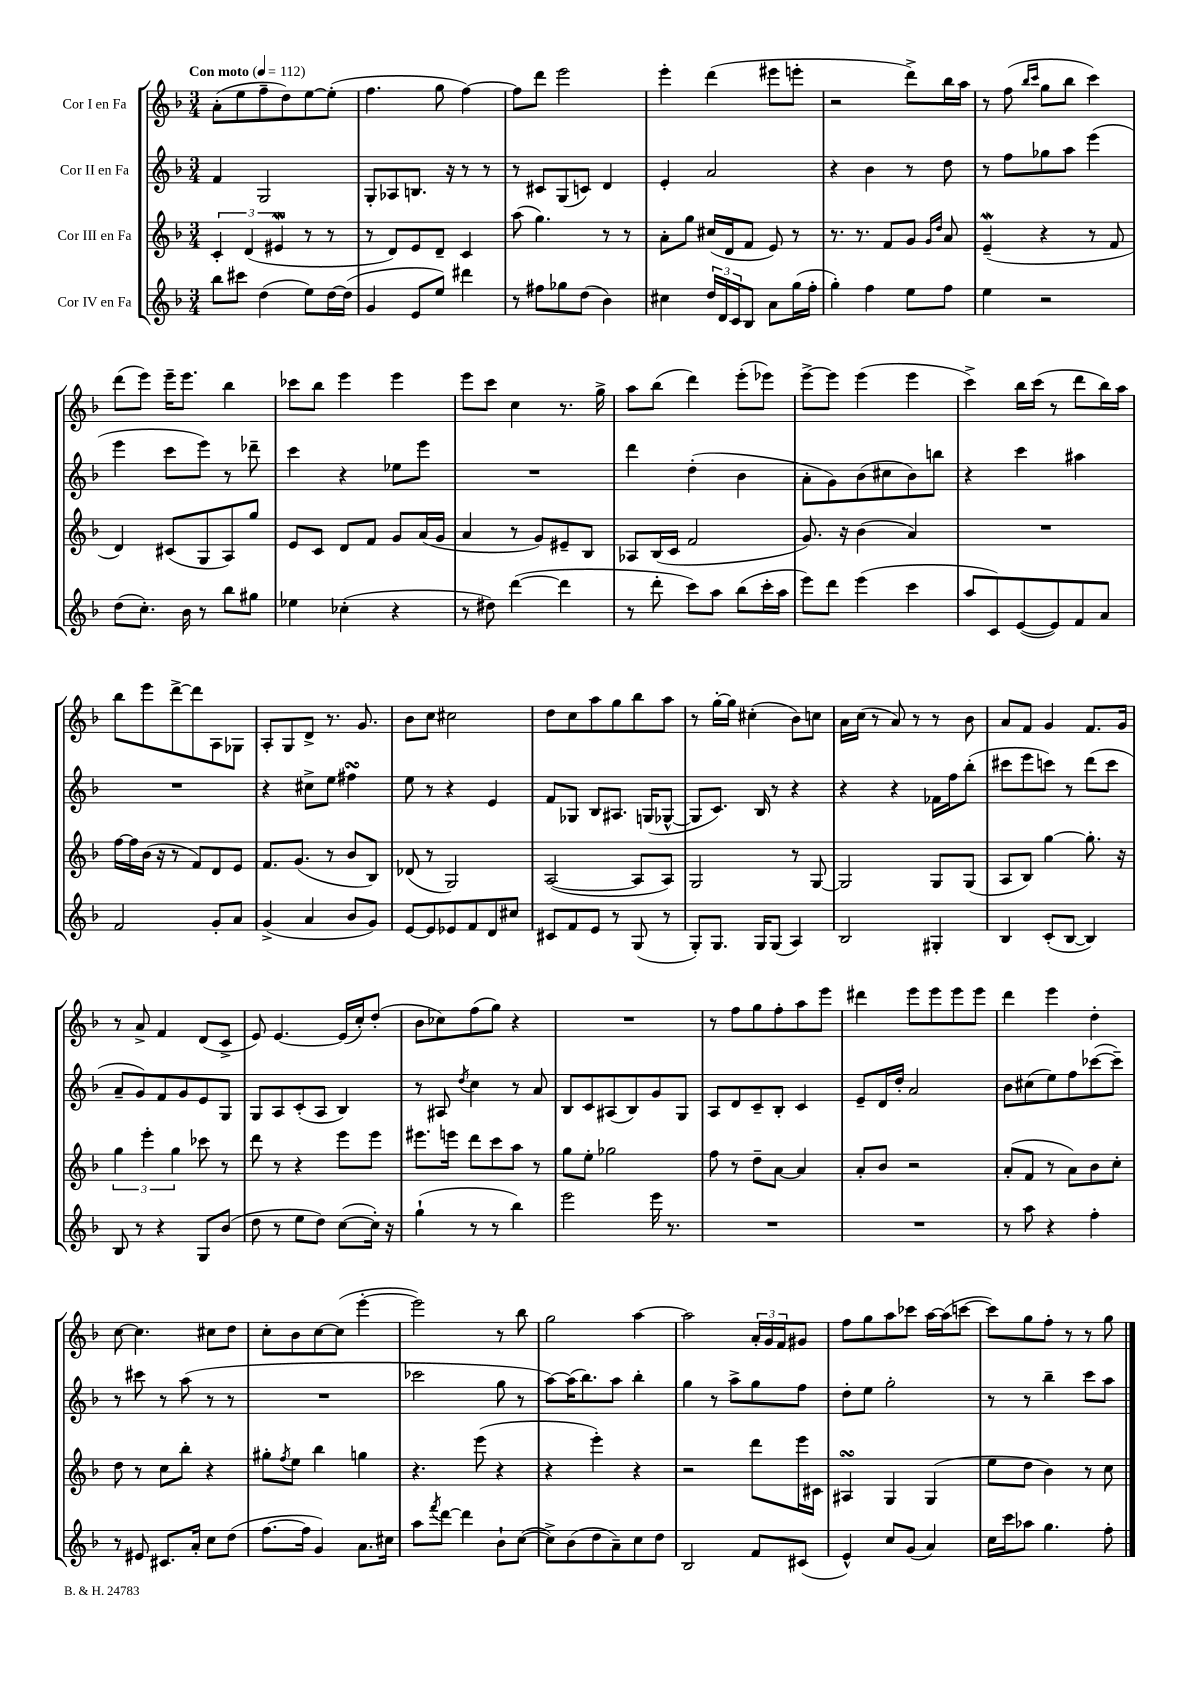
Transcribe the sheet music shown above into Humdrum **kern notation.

**kern	**kern	**kern	**kern
*staff4	*staff3	*staff2	*staff1
*clefG2	*clefG2	*clefG2	*clefG2
*k[b-]	*k[b-]	*k[b-]	*k[b-]
*M3/4	*M3/4	*M3/4	*M3/4
*MM112	*MM112	*MM112	*MM112
8bb-\L	6c'/	4f/	(8a'\L
8ccc#\J	.	.	8ee\
.	(6d/	.	.
(4dd\	.	2G/	8ff~\
.	6e#/	.	.
.	.	.	8dd\)
8ee\L)	8r	.	[8ee\
[16dd\L	8r	.	(8ee'\]J
(16dd\]JJ	.	.	.
=	=	=	=
4g/	8r	8G'/L	4.ff\
.	8d/L)	8A-/	.
8e/L	8e/	8.B/J	.
8ee/J)	8d~/J	.	8gg\
.	.	16r	.
4ddd#\	4c/	8r	[4ff\)
.	.	8r	.
=	=	=	=
8r	(8aa\	8r	8ff\]L
8ff#\L	4.gg\)	8c#/L	8ddd\J
8gg-\	.	(8G/	2eee\
(8dd\J	.	8c/J)	.
4b-\)	8r	4d/	.
.	8r	.	.
=	=	=	=
4cc#\	8a'\L	4e'/	4eee'\
.	8gg\J	.	.
24dd/LL	(16cc#/LL	2a/	(4ddd\
24d/	.	.	.
.	16d/J	.	.
24c/J	.	.	.
8B-/J	8f/J	.	.
8a\L	8e/)	.	8eee#\L
(16gg\L	8r	.	8eee'\J
16ff'\JJ	.	.	.
=	=	=	=
4gg'\)	8.r	4r	2r
.	8.r	.	.
4ff\	.	4b-\	.
.	8f/L	.	.
8ee\L	8g/J	8r	8ddd^\L)
.	16qqg/LL	.	.
.	16qqdd/JJ	.	.
8ff\J	8a/	8dd\	16bb-\L
.	.	.	16aa\JJ
=	=	=	=
4ee\	(4e~/	8r	8r
.	.	8ff\L	(8ff\
.	.	.	16qqbb-/LL
.	.	.	16qqccc/JJ
2r	4r	8gg-\	8gg\L
.	.	8aa\J	8bb-\J
.	8r	(4eee\	4ccc\)
.	8f/	.	.
=	=	=	=
(8dd\L	4d/)	4eee\	(8ddd\L
8.cc'\J)	.	.	8eee\J)
.	(8c#/L	8ccc\L	16eee~\LK
16b-\	.	.	8.eee\J
8r	8G/	8eee\J)	.
8bb-\L	8A/)	8r	4bb-\
8gg#\J	8gg/J	8ddd-~\	.
=	=	=	=
4ee-\	8e/L	4ccc\	8ccc-\L
.	8c/J	.	8bb-\J
(4cc-'\	8d/L	4r	4eee\
.	8f/J	.	.
4r	8g/L	8ee-\L	4eee\
.	(16a/L	8eee\J	.
.	16g/JJ	.	.
=	=	=	=
8r	4a/	2.r	8eee\L
8dd#\)	.	.	8ccc\J
([4ddd\	8r	.	4cc\
.	8g/L)	.	.
4ddd\]	8e#~/	.	8.r
.	8B-/J	.	.
.	.	.	16gg^\
=	=	=	=
8r	8A-/L	4ddd\	8aa\L
8ddd'\	(16B-/L	.	(8bb-\J
.	16c/JJ	.	.
8ccc\L)	2f/	(4dd'\	4ddd\)
8aa\J	.	.	.
(8bb-\L	.	4b-\	(8eee'\L
16ccc'\L	.	.	8eee-\J)
16aa\JJ	.	.	.
=	=	=	=
8eee\L)	8.g/)	8a'\L	[8eee^\L
8ddd\J	.	8g\)	8eee\]J
.	16r	.	.
(4eee\	(4b-\	(8b-\	(4eee\
.	.	8cc#\	.
4ccc\	4a/)	8b-\)	4eee\
.	.	8bb\J	.
=	=	=	=
8aa/L	2.r	4r	4ccc^\)
8c/)	.	.	.
([8e/	.	4ccc\	16bb-\LL
.	.	.	(16ccc\JJ
8e/])	.	.	8r
8f/	.	4aa#\	8ddd\L
8a/J	.	.	16bb-\L)
.	.	.	16aa\JJ
=	=	=	=
2f/	[16ff\LL	2.r	8bb-\L
.	16ff\]	.	.
.	(16b-\JJ	.	8eee\
.	16r	.	.
.	8r	.	[8ddd^\
.	8f/L)	.	8ddd\]
8g'/L	8d/	.	8A\
8a/J	8e/J	.	8G-\J
=	=	=	=
(4g^/	8.f/L	4r	8A'/L
.	.	.	8G/
.	(8.g/J	.	.
4a/	.	8cc#^\L	8d^/J
.	8r	8ee\J	8.r
8b-/L	8b-/L	4ff#\	.
.	.	.	8.g/
8g/J)	8B-/J)	.	.
=	=	=	=
[8e/L	(8d-/	8ee\	8b-\L
8e/]	8r	8r	8cc\J
8e-/	2G/)	4r	2cc#\
8f/	.	.	.
8d/	.	4e/	.
8cc#/J	.	.	.
=	=	=	=
8c#/L	([2A/	8f/L	8dd\L
8f/	.	8G-/J	8cc\
8e/J	.	8B-/L	8aa\
8r	.	8.A#/J	8gg\
(8G/	8A/]L	.	8bb-\
.	.	(16G/LK	.
8r	8A/J)	[8G-^^/J	8aa\J
=	=	=	=
8G'/L)	2G/	8G-/]L	8r
8.G/J	.	8.c/J)	[16gg'\LL
.	.	.	16gg\]JJ
.	.	.	(4cc#'\
16G/LK	.	16B-/	.
(8G/J	.	8r	.
4A/)	8r	4r	8b-\L)
.	[8G/	.	8cc\J
=	=	=	=
2B-/	2G/]	4r	16a\LL
.	.	.	(16cc\JJ
.	.	.	8r
.	.	4r	8a/)
.	.	.	8r
4G#'/	8G/L	16f-\LL	8r
.	.	16ff\J	.
.	(8G/J	(8bb-'\J	8b-\
=	=	=	=
4B-/	8A/L	8ccc#\L	8a/L
.	8B-/J)	8eee\	8f/J
(8c'/L	[4gg\	8ccc\J)	4g/
[8B-/J	.	8r	.
4B-/])	8.gg'\]	(8ddd\L	8.f/L
.	.	8ccc\J	.
.	16r	.	16g/Jk
=	=	=	=
8B-/	6gg\	8a~/L	8r
8r	.	8g/)	8a^/
.	6eee'\	.	.
4r	.	8f/	4f/
.	6gg\	.	.
.	.	8g/	.
8G/L	8ccc-\	8e/	(8d/L
(8b-/J	8r	8G/J	8c^/J
=	=	=	=
8dd\	8ddd\	8G/L	8e/)
8r	8r	8A/	[4.e/
8ee\L	4r	(8c'/	.
8dd\J)	.	8A/J	.
([8cc\L	8eee\L	4B-/)	(16e/]LL
.	.	.	16cc'/J)
16cc'\]Jk)	8eee\J	.	(8dd'/J
16r	.	.	.
=	=	=	=
(4gg`\	8.eee#\L	8r	8b-\L
.	.	8A#/	8cc-\)
.	16eee\Jk	.	.
.	.	8qdd/	.
8r	8ddd\L	4cc\	(8ff\
8r	8ccc\	.	8gg\J)
4bb-\)	8aa\J	8r	4r
.	8r	8a/	.
=	=	=	=
2eee\	8gg\L	8B-/L	2.r
.	8ee'\J	8c/	.
.	2gg-\	(8A#/	.
.	.	8B-/)	.
16eee\	.	8g/	.
8.r	.	.	.
.	.	8G/J	.
=	=	=	=
2.r	8ff\	8A/L	8r
.	8r	8d/	8ff\L
.	8dd~\L	8c~/	8gg\
.	[8a\J	8B-'/J	8ff'\
.	4a/]	4c/	8aa\
.	.	.	8eee\J
=	=	=	=
2.r	8a'/L	8e~/L	4ddd#\
.	8b-/J	16d/L	.
.	.	16dd'/JJ	.
.	2r	2a/	8eee\L
.	.	.	8eee\
.	.	.	8eee\
.	.	.	8eee\J
=	=	=	=
8r	(8a'/L	8b-\L	4ddd\
8aa\	8f/J	(8cc#\	.
4r	8r	8ee\)	4eee\
.	8a\L)	8ff\	.
4ff'\	8b-\	([8ccc-\	4dd'\
.	8cc'\J	8ccc-~\]J)	.
=	=	=	=
8r	8dd\	8r	[8cc\
8e#/	8r	8ccc#\	4.cc\]
8.c#/L	8cc\L	8r	.
.	8bb-'\J	(8aa\	.
16a'/Jk	.	.	.
8cc\L	4r	8r	8cc#\L
(8dd\J	.	8r	8dd\J
=	=	=	=
[8.ff\L	8gg#'\L	2.r	8cc'\L
.	8qff/	.	.
.	8ee\J	.	8b-\
16ff\]Jk	.	.	.
4g/)	4bb-\	.	[8cc\
.	.	.	(8cc\]J
8.a\L	4gg\	.	[4eee'\
16cc#\Jk	.	.	.
=	=	=	=
8aa\L	4.r	2ccc-\	2eee\])
8qfff/	.	.	.
[8ddd\J	.	.	.
4ddd\]	.	.	.
.	(8eee\	.	.
8b-`\L	4r	8gg\	8r
([8cc\J	.	8r	8bb-\
=	=	=	=
8cc^\]L)	4r	[8aa\L)	2gg\
(8b-\	.	(16aa\]K	.
.	.	8.bb-\)	.
8dd\	4eee'\)	.	.
8a~\)	.	8aa\J	.
8cc\	4r	4bb-'\	[4aa\
8dd\J	.	.	.
=	=	=	=
2B-/	2r	4gg\	2aa\]
.	.	8r	.
.	.	8aa^\L	.
8f/L	8ddd\L	8gg\	24a'/LL
.	.	.	24g/
.	.	.	24f/J
(8c#/J	16eee\L	8ff\J	8g#/J
.	16c#\JJ	.	.
=	=	=	=
4e^^/)	4A#/	8dd'\L	8ff\L
.	.	8ee\J	8gg\
8cc/L	4G/	2gg'\	8aa\
(8g/J	.	.	8ccc-\J
4a/)	(4G/	.	[16aa\LL
.	.	.	(16aa\]J
.	.	.	[8ccc\J
=	=	=	=
16cc\LL	8ee\L	8r	8ccc\]L)
16ccc\J	.	.	.
8aa-\J	8dd\J	8r	8gg\
4.gg\	4b-\)	4bb-~\	8ff'\J
.	.	.	8r
.	8r	8ccc\L	8r
8ff'\	8cc\	8aa\J	8gg\
==	==	==	==
*-	*-	*-	*-
